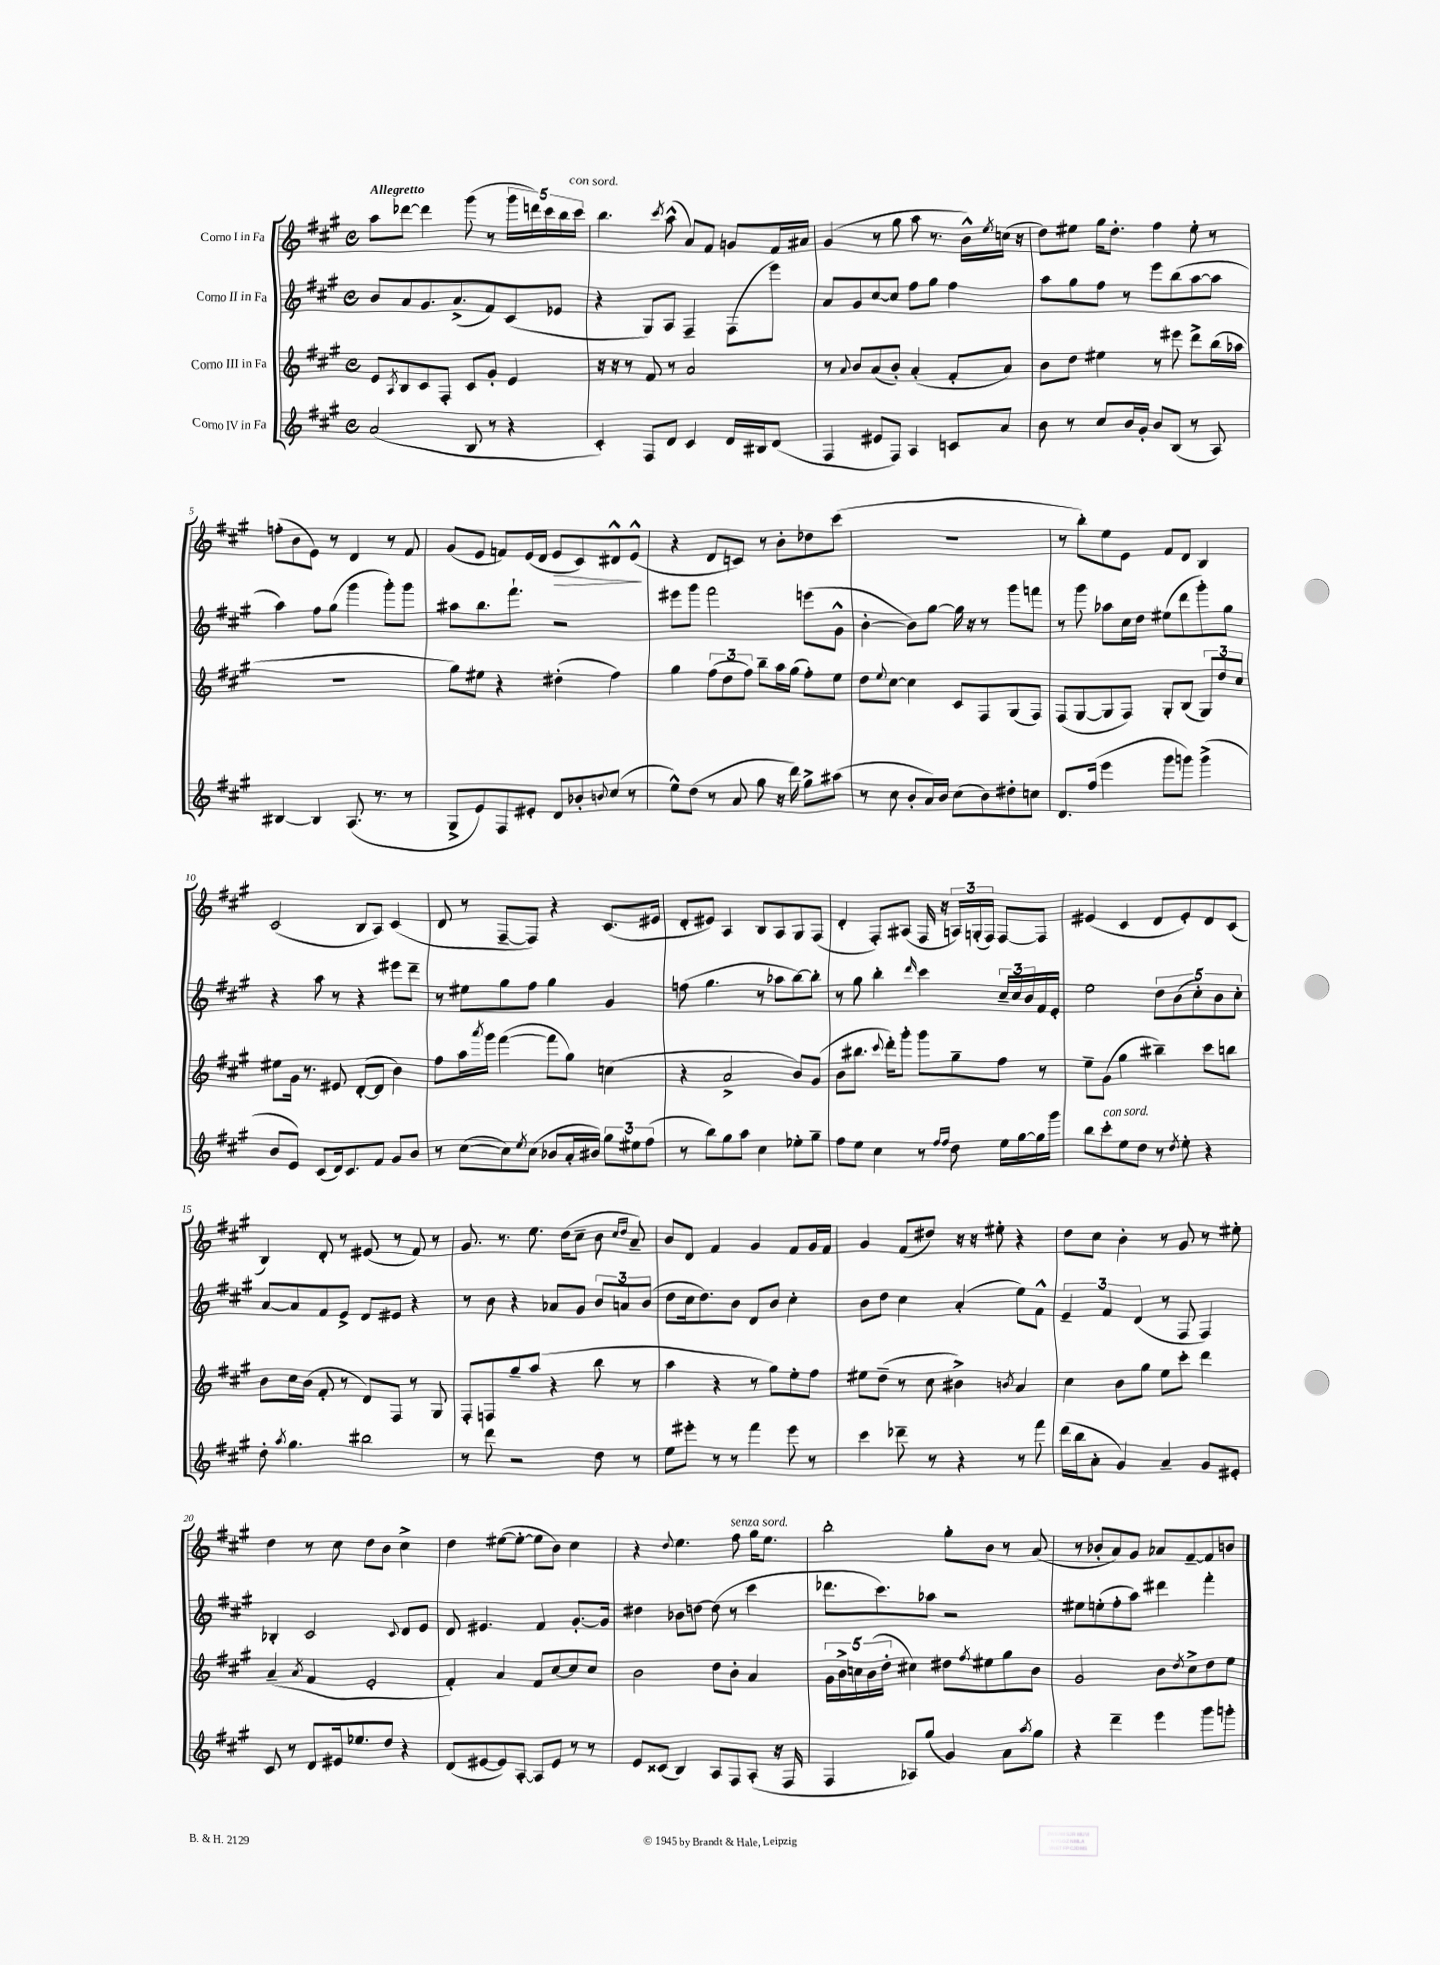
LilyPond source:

<<
\new StaffGroup <<
\new Staff = "s0" \with { instrumentName = "Corno I in Fa" } {
    \clef treble \key a \major \defaultTimeSignature \time 4/4 \tempo "Allegretto"
    a''8 des'''8~ des'''4 gis'''8( r8 \tuplet 5/4 { gis'''16 d'''16) cis'''16 b''16 cis'''16^\markup { \italic "con sord." } } |
    b''4. \acciaccatura { cis'''8 } a''8-^( a'8) fis'8 g'8 fis'16 ais'16 |
    gis'4( r8 gis''8 a''8 r8. b'16-^) \acciaccatura { e''8 } c''16( r16 |
    d''8) eis''8 gis''16 d''8.-. fis''4 eis''8-. r8 |
    f''8-.( b'8 e'8) r8 d'4 r8 fis'8 |
    gis'8( e'8 f'8) e'16( d'16 e'8\> cis'8) dis'8-^ e'8-^\!( |
    r4 d'8 c'8) r8 b'8-. des''8 cis'''8( |
    R1 |
    r8 b''8-.) e''8 e'8 fis'8 d'8 b4 |
    cis'2( b8 a8) cis'4( |
    d'8 r8 fis8~-- fis8) r4 cis'8.( eis'16 |
    d'8-. eis'8) a4 b8 a8 gis8 fis8( |
    d'4-. fis8-.) ais8( fis16 r16 \tuplet 3/2 { a16) g16-.( fis16) } fis8~ fis8 |
    eis'4( cis'4 d'8 eis'8-.) d'8 cis'8( |
    b4) d'8-. r8 eis'8( r8 fis'8) r8 |
    gis'8. r8. e''8. d''16( cis''8-- b'8 \grace { cis''16 d''16 } a'8--) |
    b'8 d'8 fis'4 gis'4 fis'8 gis'16 fis'16 |
    gis'4 fis'8( dis''8) r16 r16 eis''8-. r4 |
    d''8 cis''8 b'4-. r8 gis'8 r8 eis''8-. |
    d''4 r8 cis''8 d''8 b'8 cis''4-> |
    d''4 eis''8~( eis''8~-. eis''8 b'8) cis''4 |
    r4 \appoggiatura { d''8 } e''4. fis''8^\markup { \italic "senza sord." } gis''16 e''8. |
    b''2-. gis''8-. b'8 r8 a'8( |
    r8 bes'8-. a'8) gis'8 aes'8 fis'8~-- fis'8 b'8 \bar "|." |
}
\new Staff = "s1" \with { instrumentName = "Corno II in Fa" } {
    \clef treble \key a \major \defaultTimeSignature \time 4/4
    b'8 a'8 gis'8. a'8.->( fis'8) cis'8( ees'8 |
    r4 gis8) a8 fis4-- fis8( e'''8) |
    a'8 gis'8 cis''8~ cis''8 fis''8 gis''8 fis''4 |
    a''8 gis''8 fis''8 r8 e'''8 b''8( a''8~ a''8 |
    a''4) fis''8 gis''8( gis'''4 gis'''8-.) gis'''8 |
    ais''8 b''8. fis'''8.-! r2 |
    eis'''8 gis'''8 fis'''2 e'''8( gis'8-^ |
    b'4~-. b'8) gis''8~ gis''16 r16 r8 gis'''8 f'''8 |
    r8 gis'''8 aes''8 cis''16 d''16 eis''8( d'''8 gis'''8-.) gis''8 |
    r4 a''8 r8 r4 eis'''8 d'''8-- |
    r8 eis''8 gis''8 fis''8 gis''4 gis'4 |
    f''8( gis''4. r8 aes''8 b''8~) b''8-. |
    r8 gis''8 b''4-. \grace { d'''16 } cis'''4 \tuplet 3/2 { cis''16-- cis''16 b'16 } fis'16 e'16-. |
    e''2 \tuplet 5/4 { d''8 b'8( cis''8-.) b'8 cis''8-. } |
    a'8~ a'8 fis'8 e'8-> d'8 eis'8 r4 |
    r8 b'8 r4 aes'8 gis'8 \tuplet 3/2 { b'8 a'8 b'8( } |
    d''8 cis''16 d''8.) b'8 d'8 b'8 cis''4-. |
    b'8 d''8 cis''4 a'4-.( e''8) fis'8-^ |
    \tuplet 3/2 { e'4-- fis'4 d'4( } r8 fis8 fis4) |
    bes4-. cis'2 \appoggiatura { cis'8 } d'8 e'8 |
    d'8 eis'4. fis'4 gis'8.~-. gis'16 |
    dis''4 bes'8 d''8~ d''8( r8 cis'''4 |
    des'''8. cis'''8.) aes''8 r2 |
    eis''8 e''8-.( fis''8-. a''8) dis'''4 fis'''4-. \bar "|." |
}
\new Staff = "s2" \with { instrumentName = "Corno III in Fa" } {
    \clef treble \key a \major \defaultTimeSignature \time 4/4
    e'8 \acciaccatura { a8 } b8 cis'8 fis8-. cis'8 gis'8-. e'4 |
    r16 r16 r8 fis'8 r8 a'2 |
    r8 \appoggiatura { a'8 } b'8 a'8( b'8-.) a'4-.( fis'8-. a'8) |
    b'8 d''8 eis''4 r8 eis'''8 d'''8-> b''16( aes''16 |
    R1 |
    gis''8) eis''8 r4 dis''4-.( fis''4) |
    gis''4 \tuplet 3/2 { fis''8( d''8 fis''8) } b''8-- a''16 gis''16( fis''8-.) e''8 |
    d''8 \appoggiatura { e''8 } cis''8~ cis''4 cis'8 fis8 gis8( fis8) |
    fis8( gis8~ gis8 fis8) gis8-. b8( \tuplet 3/2 { gis8) d''8 cis''8 } |
    eis''8 gis'16 r8. eis'8 d'8~-.( d'8 b'4) |
    fis''8 a''16 \acciaccatura { a'''8 } gis'''16 fis'''4~( fis'''8 gis''8) c''4( |
    r4 a'2-> b'8) gis'8( |
    b'8 bis''8. \appoggiatura { cis'''8 } d'''16-.) gis'''8-. gis'''8 gis''8-- fis''8 r8 |
    e''8-- gis'8( gis''4 bis''4--) cis'''8 b''8 |
    b'8 cis''16 b'16( fis'8-. r8 d'8) fis8 r8 gis8 |
    fis8-. f8 gis''8-- a''8( r4 b''8 r8 |
    a''4 r4 r8 gis''8) e''8-. fis''8 |
    eis''8 d''8--( r8 cis''8 bis'4->) \acciaccatura { b'8 } a'4 |
    cis''4 b'8 gis''8 e''8 cis'''8-. d'''4 |
    a'4--( \acciaccatura { a'8 } fis'4 e'2-. |
    fis'4-.) a'4 fis'8 cis''8~ cis''8 cis''8 |
    b'2 d''8 b'8-. a'4 |
    \tuplet 5/4 { gis'16 b'16-> c''16 b'16( d''16-. } cis''4) dis''8 \acciaccatura { fis''8 } eis''8 gis''8 b'8 |
    gis'2 b'8 \acciaccatura { d''8 } cis''8-> d''8 e''8 \bar "|." |
}
\new Staff = "s3" \with { instrumentName = "Corno IV in Fa" } {
    \clef treble \key a \major \defaultTimeSignature \time 4/4
    a'2( b8 r8 r4 |
    cis'4-.) fis8 d'8 cis'4 d'16 bis16 d'8( |
    fis4 eis'8 fis8) a4 c'8 a'8 |
    b'8 r8 cis''8 b'16 gis'16-. b'8 b8( r8 a8) |
    bis4~ bis4 a8.( r8. r8 |
    gis8-> e'8) fis8 eis'8-. d'8 bes'8-. \appoggiatura { b'8 } cis''8( r8 |
    e''8-^) d''8( r8 a'8 gis''8 r16 d'''16) gis''8-> ais''8( |
    r8 cis''8 b'8-. a'16) b'16 cis''8( b'8) dis''8-. c''8 |
    d'8. fis''16( e'''4 gis'''8 g'''8) g'''4->( |
    b'8 e'8) cis'8( d'16) cis'8. fis'8 gis'8 b'8 |
    r8 cis''8~( cis''8) \acciaccatura { e''8 } cis''8( bes'8 a'16-. bis'16) \tuplet 3/2 { gis''8 eis''8 fis''8( } |
    r8 b''8) gis''8 a''8 cis''4 ees''8-. gis''8-- |
    fis''8 e''8 cis''4 r8 \grace { fis''16 fis''16 } d''8 e''16 gis''16~ gis''16 gis'''16 |
    b''8 cis'''8-.^\markup { \italic "con sord." } e''8 d''8 r8 \acciaccatura { d''8 } e''8-. r4 |
    d''8-. \acciaccatura { a''8 } gis''4. bis''2 |
    r8 d'''8 r2 d''8 r8 |
    e''8 eis'''8-. r8 r8 fis'''4 eis'''8 r8 |
    cis'''4 des'''8-- r8 r4 r8 fis'''8 |
    d'''16( b''16 a'8-. gis'4) a'4-- gis'8 eis'8-. |
    cis'8 r8 d'8 eis'16 ees''8. d''8 r4 |
    d'8( eis'8~ eis'8) a8~-. a8 eis'8 r8 r8 |
    e'8 cisis'8( b4) a8 fis8 a8-.( r16 fis16 |
    fis4 aes8) gis''8( gis'4) a'8 \acciaccatura { a''8 } gis''8 |
    r4 d'''4-- e'''4 gis'''8 g'''8-. \bar "|." |
}
>>
>>
